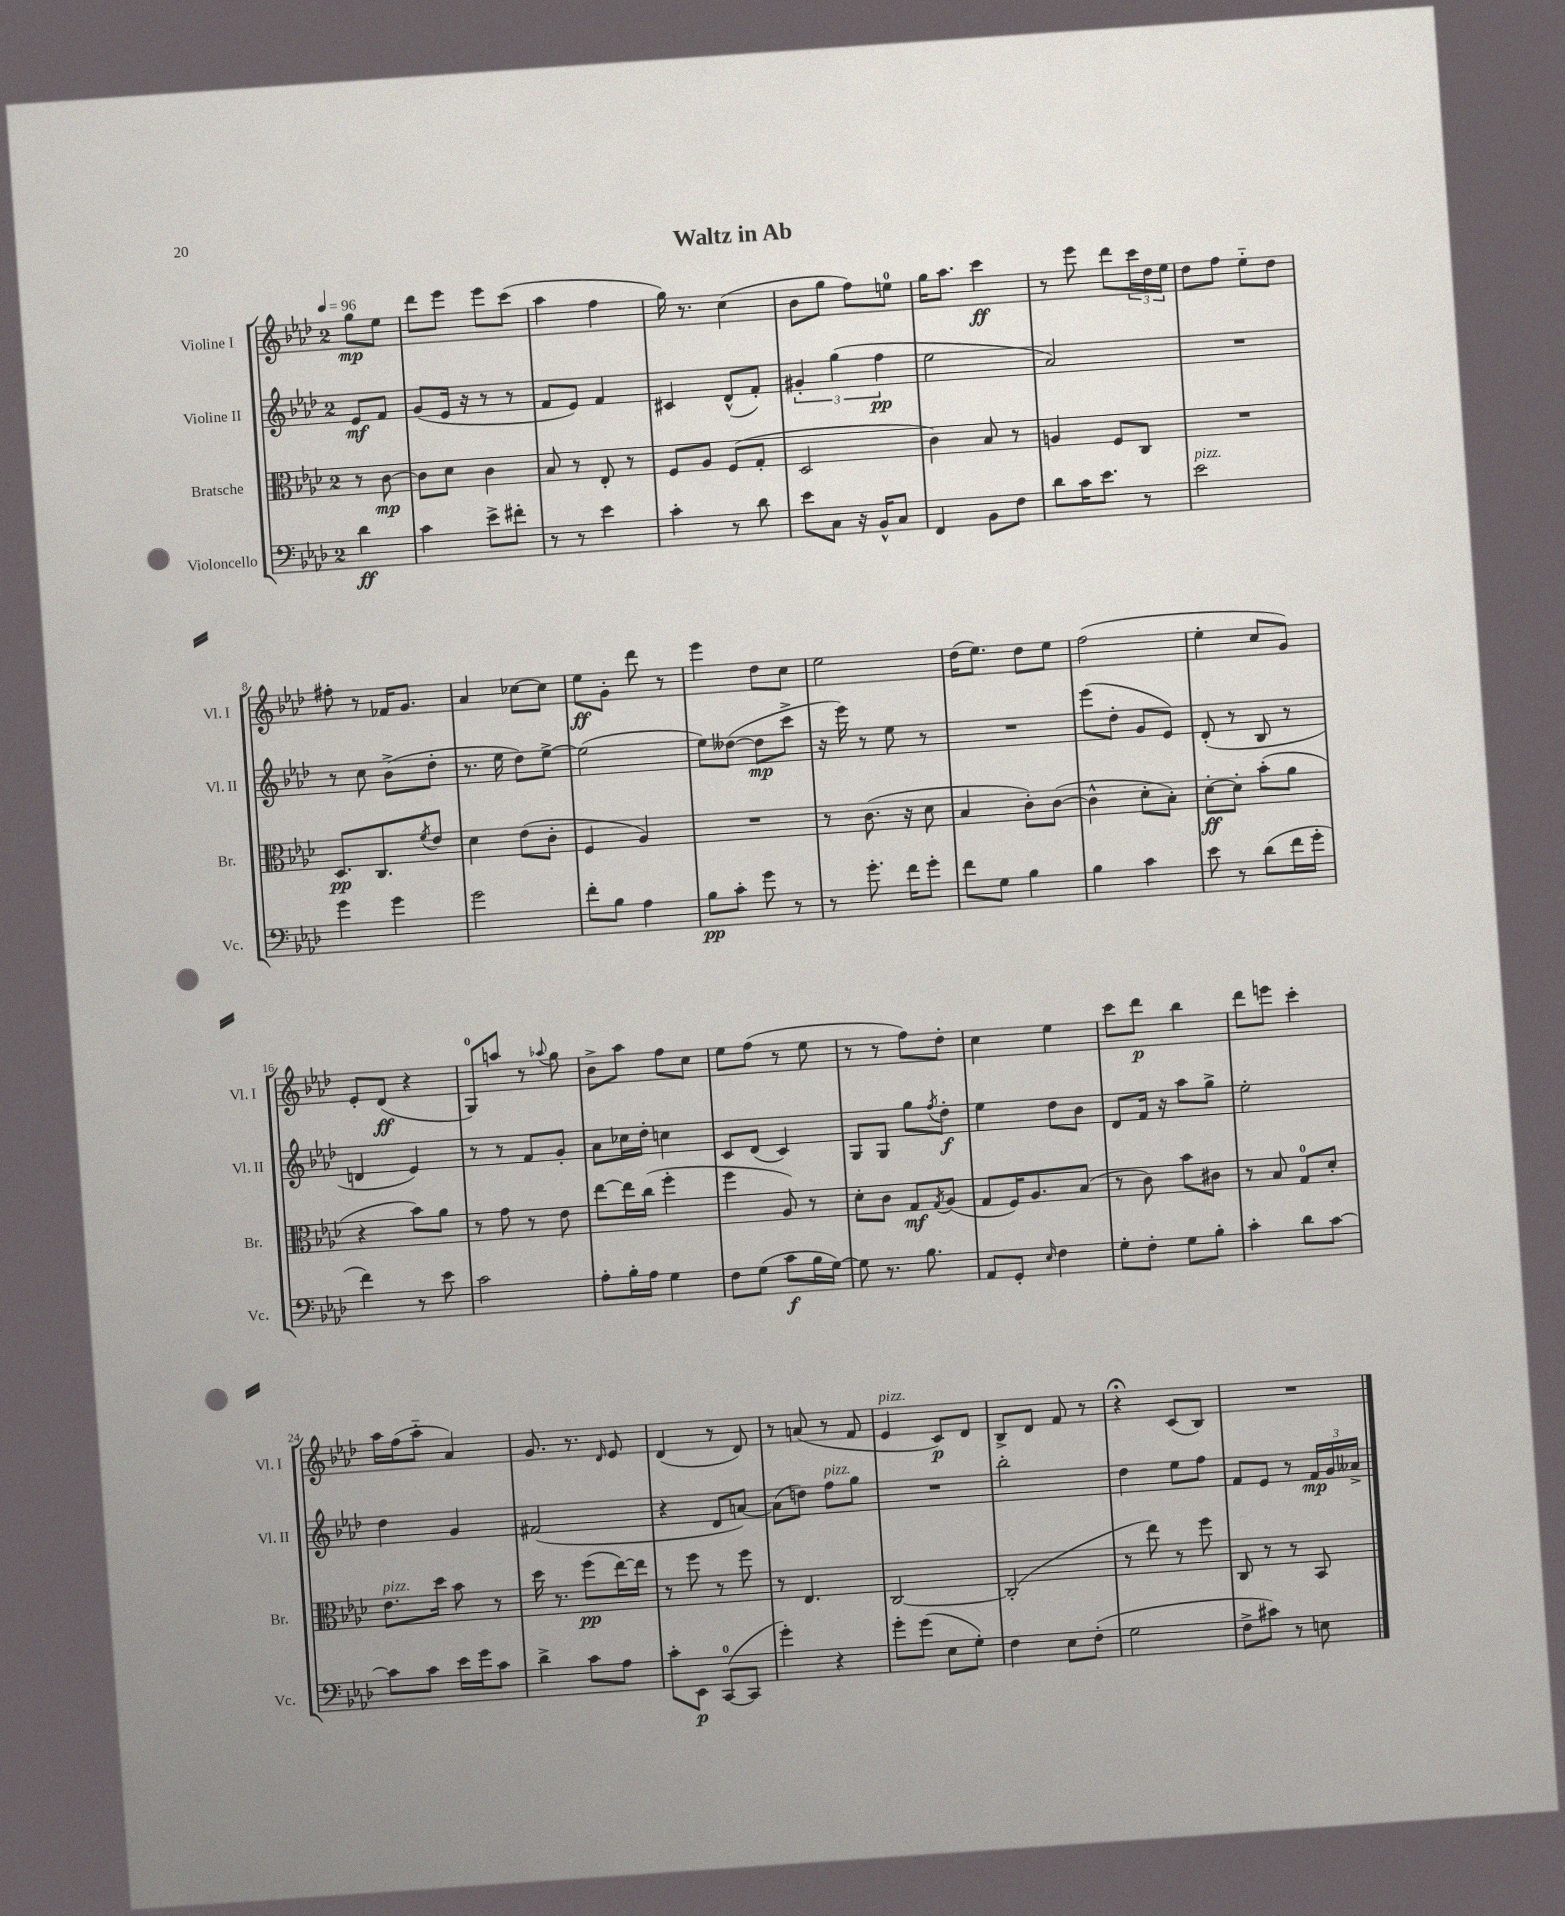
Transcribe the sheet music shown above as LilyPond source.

\header { title = "Waltz in Ab" }
<<
\new StaffGroup <<
\new Staff = "s0" \with { instrumentName = "Violine I" shortInstrumentName = "Vl. I" } {
    \clef treble \key aes \major \once \override Staff.TimeSignature.style = #'single-digit \time 2/4 \partial 4 \tempo 4 = 96
    g''8\mp ees''8 |
    des'''8 ees'''8 ees'''8 c'''8( |
    aes''4 f''4 |
    g''16) r8. c''4( |
    bes'8 g''8 f''8) e''8-0 |
    g''16 aes''8. c'''4\ff |
    r8 ees'''8 des'''8 \tuplet 3/2 { c'''16 des''16 ees''16 } |
    des''8 f''8 ees''8-_ des''8 |
    fis''8-. r8 fes'16 g'8. |
    aes'4 ces''8~ ces''8 |
    ees''8\ff g'8-. des'''8 r8 |
    ees'''4 des''8 c''8 |
    ees''2 |
    des''16( ees''8.) des''8 ees''8 |
    f''2( |
    ees''4-. c''8 g'8) |
    ees'8-. des'8\ff( r4 |
    g8-0) a''8 r8 \appoggiatura { aes''8 } g''8 |
    bes'8-> aes''8 f''8 c''8 |
    ees''8 f''8( r8 ees''8 |
    r8 r8 f''8) des''8-. |
    c''4 ees''4 |
    c'''8 des'''8\p bes''4 |
    des'''8 e'''8 c'''4-. |
    aes''16 f''16( aes''8-_ aes'4) |
    g'8. r8. \grace { des'16 } ees'8 |
    des'4( r8 des'8) |
    r8 a'8( r8 f'8 |
    ees'4^\markup { \italic "pizz." } c'8\p) des'8 |
    bes8-> des'8 f'8 r8 |
    r4\fermata c'8( bes8) |
    R2 \bar "|." |
}
\new Staff = "s1" \with { instrumentName = "Violine II" shortInstrumentName = "Vl. II" } {
    \clef treble \key aes \major \once \override Staff.TimeSignature.style = #'single-digit \time 2/4 \partial 4
    ees'8\mf f'8 |
    g'8( ees'16 r16 r8 r8 |
    f'8 ees'8) f'4 |
    cis'4 des'8-^( f'8-.) |
    \tuplet 3/2 { gis'4-. g''4( f''4\pp } |
    ees''2 |
    aes'2) |
    R2 |
    r8 c''8 bes'8->( des''8-. |
    r8. ees''16 des''8) ees''8~-> |
    ees''2( |
    ees''8) deses''8~( deses''8\mp c'''8-> |
    r16 ees'''16) r8 ees''8 r8 |
    R2 |
    ees'''8( des''8-. g'8 ees'8) |
    des'8-.( r8 bes8 r8 |
    d'4 ees'4) |
    r8 r8 f'8 g'8-. |
    aes'8 ces''16 des''16-. c''4 |
    c'8 des'8( c'4) |
    g8 g8 g''8 \acciaccatura { f''8 } des''8-.\f |
    ees''4 des''8 bes'8 |
    des'8 f'16 r16 aes''8 g''8-> |
    ees''2-. |
    des''4 g'4 |
    fis'2( |
    r4 des'8 a'8~) |
    a'8( d''8) f''8^\markup { \italic "pizz." } g''8 |
    R2 |
    bes''2-. |
    des''4 ees''8 f''8 |
    f'8 ees'8 r8 \tuplet 3/2 { f'16\mp g'16 aeses'16-> } \bar "|." |
}
\new Staff = "s2" \with { instrumentName = "Bratsche" shortInstrumentName = "Br." } {
    \clef alto \key aes \major \once \override Staff.TimeSignature.style = #'single-digit \time 2/4 \partial 4
    r8 c'8~\mp |
    c'8 des'8 c'4 |
    bes8 r8 ees8-. r8 |
    f8 aes8 f8( g8-. |
    des2 |
    c'4) bes8 r8 |
    a4 f8 c8 |
    R2 |
    des8.\pp c8. \acciaccatura { f'8 } ees'8 |
    des'4 ees'8( c'8-. |
    f4 aes4) |
    R2 |
    r8 c'8.( r16 des'8 |
    bes4 c'8-.) c'8~( |
    c'4-^ des'8-. bes8-.) |
    des'8~-.\ff des'8-. bes'8-.( aes'8 |
    r4 bes'8) aes'8 |
    r8 g'8 r8 ees'8 |
    ees''8~ ees''16 c''16( f''4-. |
    f''4 aes8) r8 |
    des'8-. c'8 g8\mf \acciaccatura { g8 } aes8( |
    g8 f16) aes8. bes8( |
    r8 c'8) bes'8 cis'8 |
    r8 bes8 g8-0 des'8-. |
    ees'8.^\markup { \italic "pizz." } des''16 bes'8 r8 |
    des''16 r8. f''8\pp( ees''16~) ees''16 |
    r8 f''8 r8 f''8 |
    r8 ees4. |
    c2~ |
    c2-.( |
    r8 ees''8) r8 f''8 |
    c8 r8 r8 bes,8 \bar "|." |
}
\new Staff = "s3" \with { instrumentName = "Violoncello" shortInstrumentName = "Vc." } {
    \clef bass \key aes \major \once \override Staff.TimeSignature.style = #'single-digit \time 2/4 \partial 4
    des'4\ff |
    c'4 ees'8-> fis'8-. |
    r8 r8 ees'4 |
    c'4-. r8 des'8 |
    ees'8 c8 r16 bes,16-^ c8 |
    f,4 bes,8 f8 |
    des'8 c'16 ees'8. r8 |
    ees'2^\markup { \italic "pizz." } |
    g'4 g'4 |
    g'2 |
    f'8-. bes8 aes4 |
    bes8\pp c'8-. g'8 r8 |
    r8 g'8.-. f'16 g'8-. |
    f'8 g8 bes4 |
    bes4 c'4 |
    ees'8 r8 des'8( f'16 g'16-. |
    f'4) r8 ees'8 |
    c'2 |
    aes8-. bes16-. aes16 g4 |
    f8 g8( c'8\f bes16 g16~) |
    g8 r8. bes8. |
    aes,8 g,8-. \grace { ees16 } f4 |
    g8-. f8-. g8 bes8-. |
    c'4-. des'8 c'8~ |
    c'8 c'8 ees'16 g'16 c'8 |
    des'4-> c'8 aes8 |
    c'8-. ees,8\p c,8-0~( c,8 |
    g'4-.) r4 |
    g'8-. g'8( ees8 g8-.) |
    f4 ees8 f8-.( |
    g2 |
    f8-> cis'8) r8 e8 \bar "|." |
}
>>
>>
